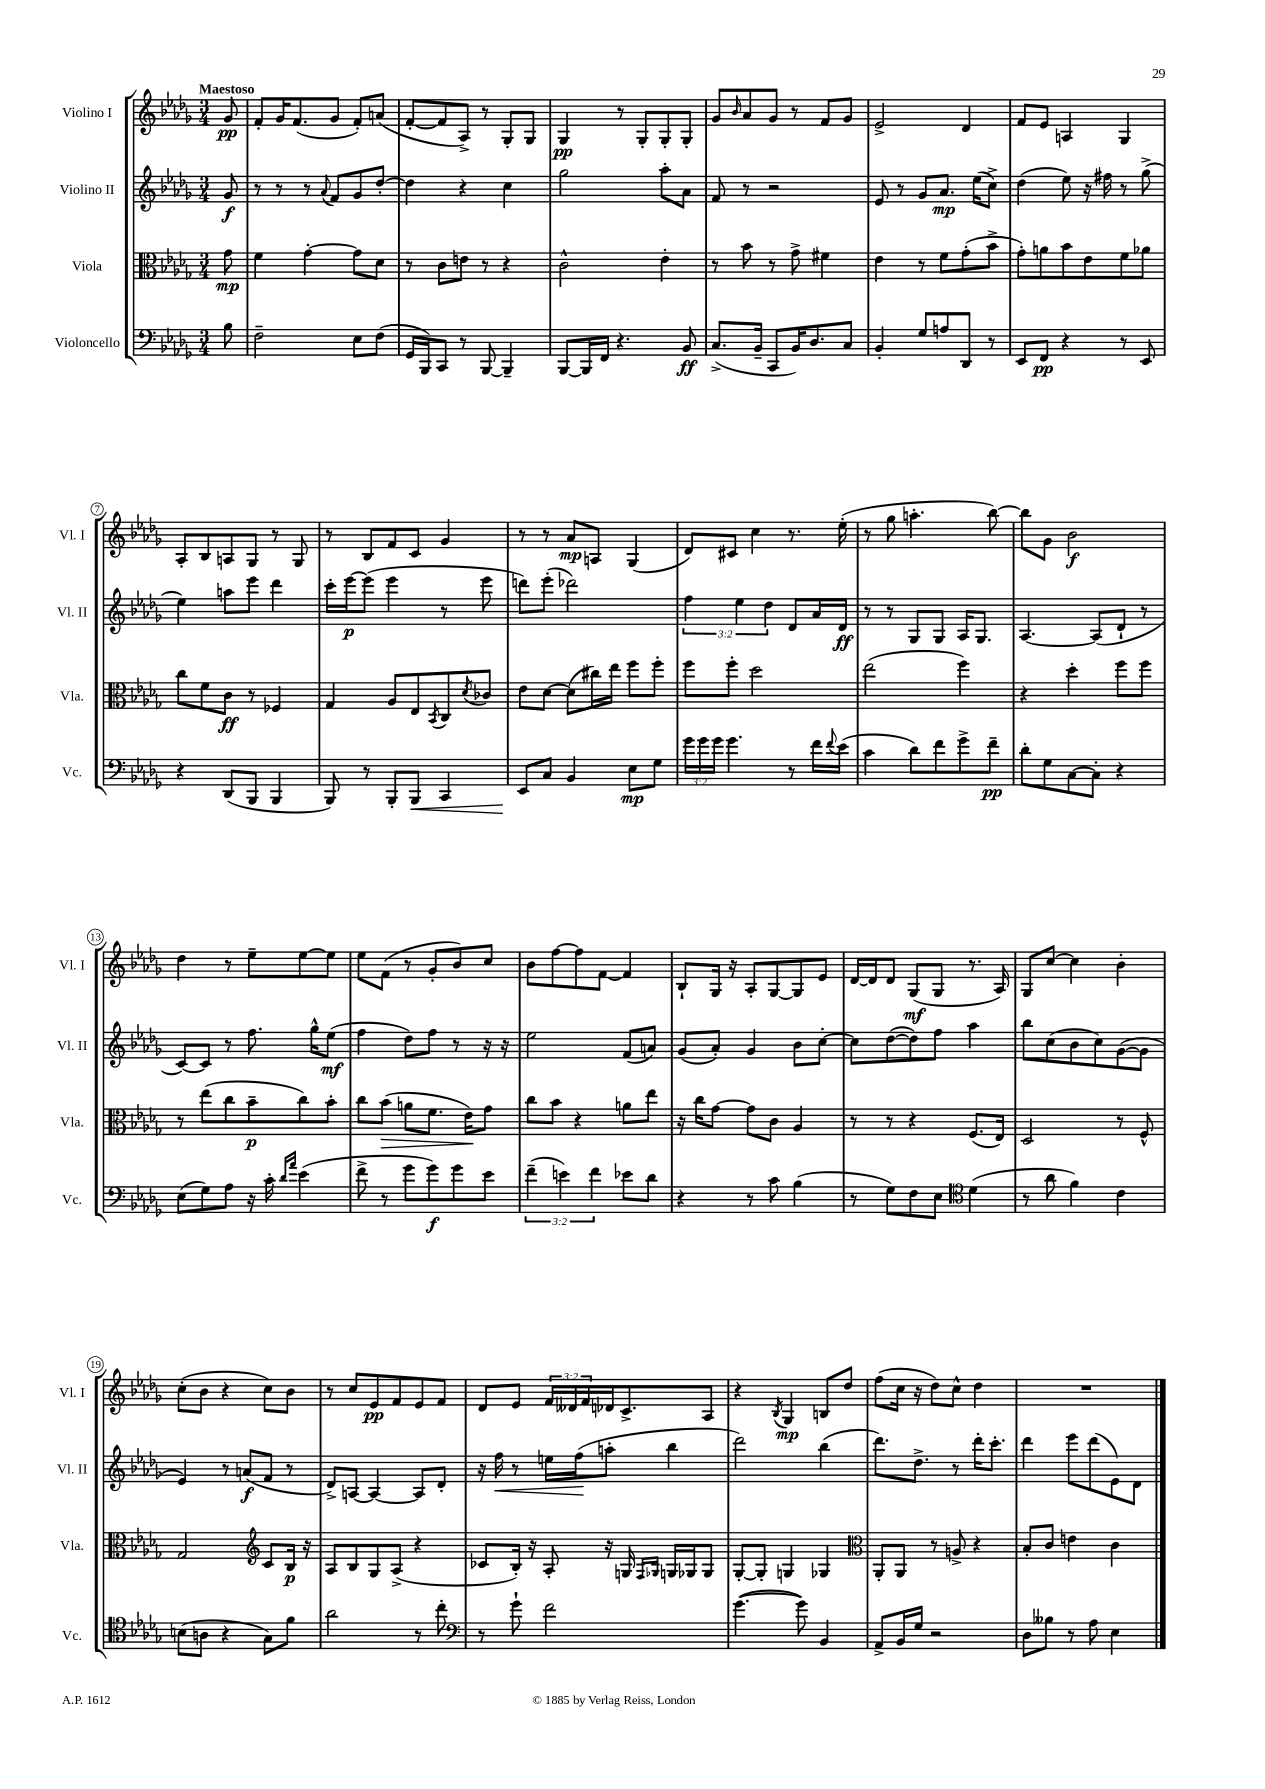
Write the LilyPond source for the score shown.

<<
\new StaffGroup <<
\new Staff = "s0" \with { instrumentName = "Violino I" shortInstrumentName = "Vl. I" } {
    \clef treble \key des \major \numericTimeSignature \time 3/4 \override Staff.TupletNumber.text = #tuplet-number::calc-fraction-text \partial 8 \tempo "Maestoso"
    ges'8\pp |
    f'8-. ges'16 f'8.( ges'8 f'8-.) a'8( |
    f'8~-. f'8 aes8->) r8 ges8-. ges8 |
    ges4\pp r8 ges8-. ges8-. ges8-. |
    ges'8 \grace { bes'16 } aes'8 ges'8 r8 f'8 ges'8 |
    ees'2-> des'4 |
    f'8 ees'8 a4 ges4 |
    aes8-. bes8 a8 ges8 r8 ges8 |
    r8 bes8 f'8 c'8 ges'4 |
    r8 r8 aes'8\mp a8 ges4( |
    des'8) cis'8 c''4 r8. ees''16-.( |
    r8 ges''8 a''4.-. bes''8~) |
    bes''8 ges'8 bes'2\f |
    des''4 r8 ees''8-- ees''8~ ees''8 |
    ees''8 f'8( r8 ges'8-. bes'8) c''8 |
    bes'8 f''8~ f''8 f'8~ f'4 |
    bes8-! ges16 r16 aes8-. ges8~ ges8 ees'8 |
    des'16~ des'16 des'8 ges8\mf( ges8 r8. aes16) |
    ges8 c''8~ c''4 bes'4-. |
    c''8-.( bes'8 r4 c''8) bes'8 |
    r8 c''8 ees'8\pp f'8 ees'8 f'8 |
    des'8 ees'8 \tuplet 3/2 { f'16 deses'16 f'16 } des'16 c'8.-> aes8 |
    r4 \acciaccatura { bes8 } ges4\mp b8 des''8 |
    f''8( c''16 r16 des''8) c''8-^ des''4 |
    R2. \bar "|." |
}
\new Staff = "s1" \with { instrumentName = "Violino II" shortInstrumentName = "Vl. II" } {
    \clef treble \key des \major \numericTimeSignature \time 3/4 \override Staff.TupletNumber.text = #tuplet-number::calc-fraction-text \partial 8
    ges'8\f |
    r8 r8 r8 \appoggiatura { aes'8 } f'8 ges'8 des''8~-. |
    des''4 r4 c''4 |
    ges''2 aes''8-. aes'8 |
    f'8 r8 r2 |
    ees'8 r8 ges'8 aes'8.\mp ees''16( c''8->) |
    des''4( ees''8) r16 fis''16 r8 ges''8->( |
    ees''4) a''8 ees'''8 des'''4 |
    c'''16-. ees'''16~\p ees'''8( ees'''4 r8 ees'''8 |
    d'''8) ees'''8-.( des'''2) |
    \tuplet 3/2 { f''4 ees''4 des''4 } des'8 aes'16 des'16\ff |
    r8 r8 ges8 ges8 aes16 ges8. |
    aes4.~ aes8( des'8-! r8 |
    c'8~) c'8 r8 f''8. ges''16-^ ees''8\mf( |
    f''4 des''8) f''8 r8 r16 r16 |
    ees''2 f'8( a'8) |
    ges'8( aes'8-.) ges'4 bes'8 c''8~-. |
    c''8 des''8~( des''8) f''8 aes''4 |
    bes''8 c''8( bes'8 c''8) ges'8~( ges'8 |
    ees'4) r8 a'8\f( f'8 r8 |
    des'8->) a8~ a4~ a8 des'8-. |
    r16 f''16\< r8 e''16 f''16\!( a''8-. bes''4 |
    des'''2) bes''4( |
    des'''8.) des''8.-> r8 des'''16-. c'''8.-. |
    des'''4 ees'''8 des'''8( ees'8) des'8 \bar "|." |
}
\new Staff = "s2" \with { instrumentName = "Viola" shortInstrumentName = "Vla." } {
    \clef alto \key des \major \numericTimeSignature \time 3/4 \partial 8
    ges'8\mp |
    f'4 ges'4~-. ges'8 des'8 |
    r8 c'8 e'8 r8 r4 |
    c'2-^ ees'4-. |
    r8 bes'8 r8 ges'8-> fis'4 |
    ees'4 r8 f'8 ges'8-.( bes'8-> |
    ges'8-.) a'8 bes'8 ees'8 f'8 aes'8 |
    c''8 f'8 c'8\ff r8 fes4 |
    ges4 aes8 ees8 \acciaccatura { bes,8 } c8 \acciaccatura { des'8 } ces'8 |
    ees'8 des'8~ des'8( cis''16) ees''16 f''8 f''8-. |
    f''8 f''8-. des''2 |
    ees''2( f''4) |
    r4 des''4-. f''8 f''8 |
    r8 ees''8( c''8 bes'8--\p c''8) bes'8-. |
    c''8 bes'8\>( a'8 f'8. ees'16\!) ges'8 |
    c''8 bes'8 r4 a'8 ees''8 |
    r16 c''16 ges'8~ ges'8 c'8 aes4 |
    r8 r8 r4 f8.( ees16) |
    des2 r8 f8-^ |
    ges2 \clef treble c'8 bes16\p r16 |
    aes8 bes8 ges8 aes8->( r4 |
    ces'8 bes16-.) r16 aes8-. r16 g16 \grace { f16 ges16 } g16 ges16 ges8 |
    ges8~-. ges8-. g4 ges4 |
    \clef alto aes,8-. aes,8 r8 a8-> r4 |
    bes8-. c'8 e'4 c'4 \bar "|." |
}
\new Staff = "s3" \with { instrumentName = "Violoncello" shortInstrumentName = "Vc." } {
    \clef bass \key des \major \numericTimeSignature \time 3/4 \override Staff.TupletNumber.text = #tuplet-number::calc-fraction-text \partial 8
    bes8 |
    f2-- ees8 f8( |
    ges,16 bes,,16) c,8 r8 bes,,8~ bes,,4-- |
    bes,,8~ bes,,16 f,16 r4. bes,8\ff |
    c8.->( bes,16-- c,8 bes,16) des8. c8 |
    bes,4-. ges8 a8 des,8 r8 |
    ees,8 f,8\pp r4 r8 ees,8 |
    r4 des,8( bes,,8 bes,,4 |
    bes,,8) r8 bes,,8-. bes,,8\< c,4 |
    ees,8\! c8 bes,4 ees8\mp ges8 |
    \tuplet 3/2 { ges'16 ges'16 ges'16 } ges'4. r8 f'16 \appoggiatura { f'8 } ees'16( |
    c'4 des'8) f'8 ges'8-> f'8--\pp |
    des'8-. ges8 c8~ c8-. r4 |
    ees8( ges8) aes8 r16 c'16-. \grace { des'16 aes'16 } ees'4( |
    f'8-> r8 ges'8 ges'8\f) ges'8 ees'8 |
    \tuplet 3/2 { f'4--( e'4) f'4 } ees'8 des'8 |
    r4 r8 c'8 bes4( |
    r8 ges8) f8 ees8 \clef tenor des'4( |
    r8 aes'8 f'4) c'4 |
    b8( a8 r4 ges8) f'8 |
    aes'2 r8 c''8-. |
    \clef bass r8 ges'8-! f'2 |
    ges'4.~( ges'8) bes,4 |
    aes,8-> bes,16 ges16 r2 |
    des8 beses8 r8 aes8 ees4 \bar "|." |
}
>>
>>
\layout { \context { \Score \override BarNumber.stencil = #(make-stencil-circler 0.1 0.3 ly:text-interface::print) } }
